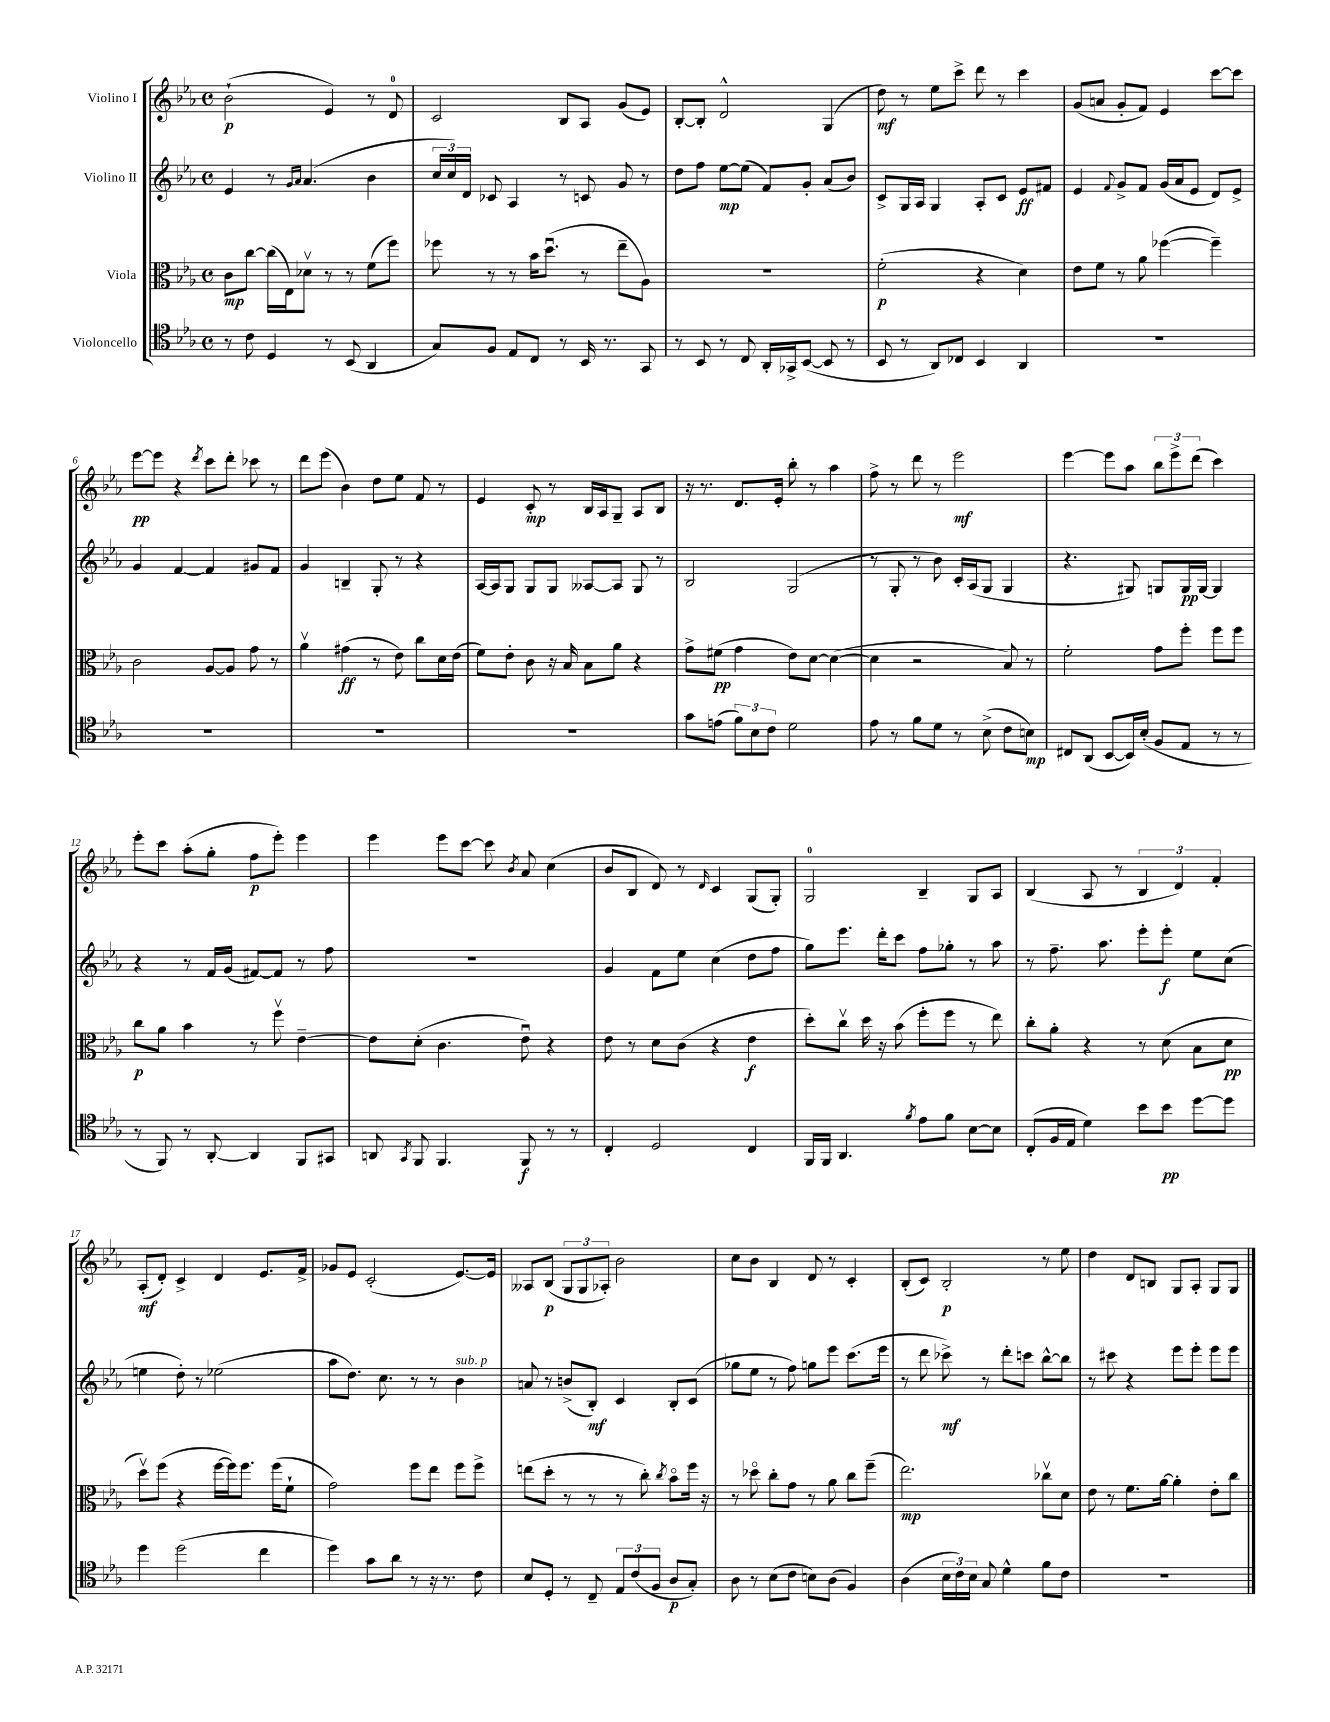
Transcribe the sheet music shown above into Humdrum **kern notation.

**kern	**kern	**kern	**kern
*staff4	*staff3	*staff2	*staff1
*clefC4	*clefC3	*clefG2	*clefG2
*k[b-e-a-]	*k[b-e-a-]	*k[b-e-a-]	*k[b-e-a-]
*M4/4	*M4/4	*M4/4	*M4/4
*met(c)	*met(c)	*met(c)	*met(c)
8r	8c	4e-	(2b-`
8c	[8cc	.	.
4D	(16cc]	8r	.
.	16E-)	.	.
.	.	16qqg	.
.	.	16qqa-	.
.	8d-v	(4.a-	.
8r	8r	.	4e-)
(8BB-	8r	.	.
4AA-	(8f	4b-	8r
.	8ff)	.	8d
=	=	=	=
8G)	8ff-	24cc	2c
.	.	24cc)	.
.	.	24d	.
8F	8r	8c-	.
8E-	8r	4A-	.
8C	16b-	.	.
.	(8.ddu	.	.
8r	.	8r	8B-
16BB-	8r	8c	8A-
8.r	.	.	.
.	8ee-~	8g	(8g
8GG	8A-)	8r	8e-)
=	=	=	=
8r	1r	8dd	[8B-'
8BB-	.	8ff	8B-']
8r	.	[8ee-	2d^^
8C	.	(8ee-]	.
16AA-'	.	8f)	.
16GG-^	.	.	.
([8BB-	.	8g'	.
8BB-]	.	(8a-	(4G
8r	.	8b-)	.
=	=	=	=
8BB-	(2f'	8c^	8dd)
8r	.	16G	8r
.	.	16A-	.
8AA-)	.	4G	8ee-
8C-	.	.	8ccc^
4BB-	4r	8A-'	8ddd
.	.	8c	8r
4AA-	4d)	8e-	4ccc
.	.	8f#	.
=	=	=	=
1r	8e-	4e-	(8g
.	8f	.	8a
.	.	8qqf	.
.	8r	8g^	8g'
.	8a-	8f	8f)
.	([4ff-	(16g	4e-
.	.	16a-	.
.	.	8e-	.
.	4ff-~])	8d)	[8ccc
.	.	8e-^	8ccc]
=	=	=	=
1r	2c	4g	[8eee-
.	.	.	8eee-]
.	.	[4f	4r
.	.	.	8qddd
.	[8A-	4f]	8ccc
.	8A-]	.	8ddd'
.	8g	8g#	8ccc-
.	8r	8f	8r
=	=	=	=
1r	4a-v	4g	8ddd
.	.	.	(8eee-
.	(4g#	4B~	4b-)
.	8r	8G'	8dd
.	8e-)	8r	8ee-
.	8cc	4r	8f
.	16d	.	8r
.	(16e-	.	.
=	=	=	=
1r	8f)	[16A-	4e-
.	.	16A-]	.
.	8e-'	8G	.
.	8c	8G	8c'
.	16r	8G	8r
.	16B-	.	.
.	8B-	[8A--	16B-
.	.	.	16A-
.	8a-	8A--]	8G~
.	4r	8G	8A-
.	.	8r	8B-
=	=	=	=
8g	8g^	2B-	16r
.	.	.	8.r
(8e	(8f#	.	.
12f)	4g	.	8.d
12B-	.	.	.
12c	.	.	.
.	.	.	16e-'
2d	8e-)	(2G	8bb-'
.	[8d	.	8r
.	(4d_	.	4aa-
=	=	=	=
8e-	4d]	8r	8ff^
8r	.	8G'	8r
8f	2r	8r	8ddd
8d	.	8b-)	8r
8r	.	16c'	2eee-
.	.	(16A-	.
(8B-^	.	8G	.
8c	8B-)	4G	.
8B)	8r	.	.
=	=	=	=
8C#	2f'	4.r	[4eee-
(8AA-	.	.	.
[8BB-	.	.	8eee-]
16BB-])	.	8G#)	8aa-
(16B-'	.	.	.
8F	8g	8G	12bb-
.	.	.	12eee-^
8E-	8ff'	16G	.
.	.	.	(12ddd
.	.	[16G	.
8r	8ff	4G]	4ccc)
8r	8ff	.	.
=	=	=	=
8r	8cc	4r	8eee-'
8FF)	8a-	.	8ccc
8r	4b-	8r	(8aa-'
[8AA-'	.	16f	8gg'
.	.	(16g	.
4AA-]	8r	[8f#)	8ff
.	8ffv	8f#]	8eee-')
8FF	[4e-~	8r	4eee-
8GG#	.	8ff	.
=	=	=	=
8AA	8e-]	1r	4eee-
8qGG	.	.	.
8FF	(8d'	.	.
4.FF	4.c	.	8eee-
.	.	.	[8ccc
.	.	.	8ccc]
.	.	.	8qb-
8FF	8e-u)	.	8a-
8r	4r	.	(4cc
8r	.	.	.
=	=	=	=
4C'	8e-	4g	8b-
.	8r	.	8B-
2D	8d	8f	8d)
.	(8c	8ee-	8r
.	.	.	16qqd
.	4r	(4cc	4c
4C	4e-	8dd	(8G
.	.	8ff	8G')
=	=	=	=
16FF	8dd')	8gg)	2G
16FF	.	.	.
4.AA-	8ccv	8.eee-	.
.	16dd	.	.
.	16r	16ddd'	.
.	(8b-	8ccc	.
8qf	.	.	.
8e-	8ff'	8ff	4B-~
8f	8ff	8gg-'	.
[8B-	8r	8r	8G
8B-]	8ee-)	8aa-	8A-
=	=	=	=
(8C'	8cc'	8r	(4B-
16F	8a-'	8.ff~	.
16E-	.	.	.
4d)	4r	.	8A-
.	.	8.aa-	.
.	.	.	8r
8b-	8r	8eee-'	6B-
8b-	(8d	8eee-'	.
.	.	.	6d)
[8dd	8B-	8ee-	.
.	.	.	6f'
8dd]	8d	(8cc	.
=	=	=	=
4dd	8ddv)	4ee	(8A-'
.	(8ff	.	8d')
(2dd	4r	8dd')	4c^
.	.	8r	.
.	[16ff	(2ee-	4d
.	16ff])	.	.
.	8.ff	.	.
4cc	.	.	8.e-
.	(16ff	.	.
.	8f`	.	.
.	.	.	16f^
=	=	=	=
4dd)	2g)	8aa-	8g-
.	.	8.dd)	8e-
8g	.	.	(2c'
.	.	8.cc	.
8a-	.	.	.
8r	8ff	8r	.
16r	8ee-	8r	.
8.r	.	.	.
.	8ff	4b-	[8.e-)
8c	8ff^	.	.
.	.	.	16e-]
=	=	=	=
8B-	(8ee	8a	8A--
8D'	8dd'	8r	(8B-
8r	8r	(8b^	12G
.	.	.	12G
8C~	8r	8B-')	.
.	.	.	12A-')
12E-	8r	4c	2b-
(12c	.	.	.
.	8cc')	.	.
12F	.	.	.
.	8qcc	.	.
8A-	8b-o	8B-'	.
8G')	16ff	(8c	.
.	16r	.	.
=	=	=	=
8A-	8r	8gg-	8cc
8r	8dd-o	8ee-	8b-
(8B-	8cc'	8r	4B-
8c	8g	8ff)	.
8B)	8r	8gg	8d
(8A-	8a-	8eee-	8r
4F)	8cc	(8.ccc	4c'
.	(8ff~	.	.
.	.	16eee-	.
=	=	=	=
(4A-	2.ee-)	8r	(8B-'
.	.	8ddd	8c)
24B-	.	8ccc-^)	2B-'
24c)	.	.	.
24B-	.	.	.
8G	.	8r	.
4d^^	.	8ddd'	.
.	.	8ccc	.
8f	8cc-v	[8bb-^^	8r
8c	8d	8bb-]	8ee-
=	=	=	=
1r	8e-	8r	4dd
.	8r	8ccc#	.
.	8.f	4r	8d
.	.	.	8B
.	[16a-	.	.
.	4a-']	8eee-	8G
.	.	8eee-'	8A-'
.	8e-'	8eee-	8G
.	8cc	8eee-	8G
==	==	==	==
*-	*-	*-	*-
